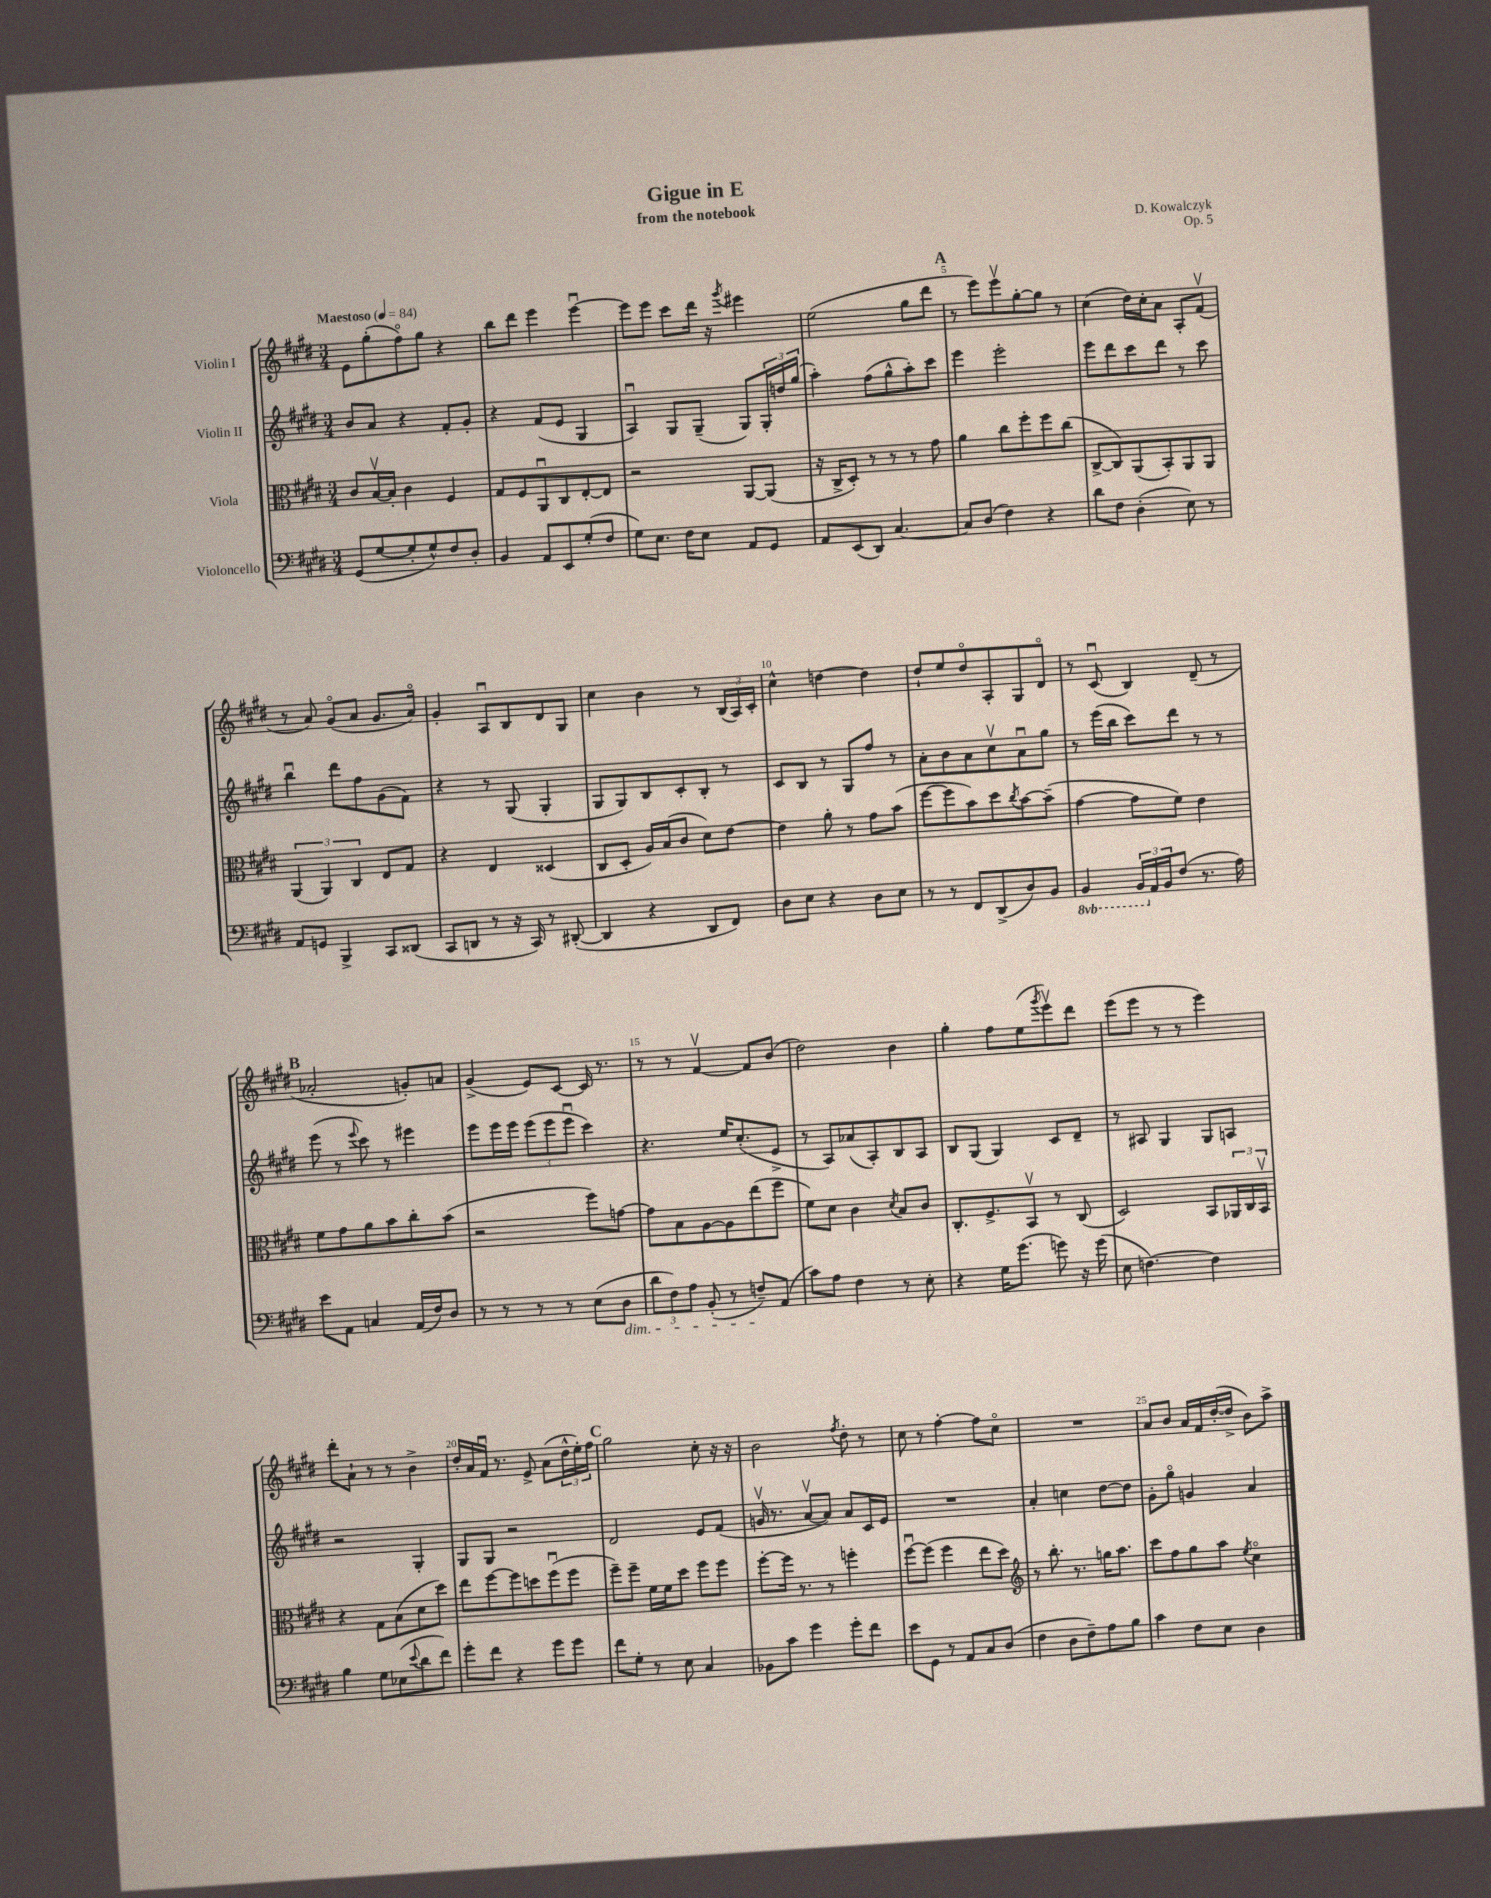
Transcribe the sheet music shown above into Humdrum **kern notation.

**kern	**kern	**kern	**kern
*part4	*part3	*part2	*part1
*staff4	*staff3	*staff2	*staff1
*I"Violoncello	*I"Viola	*I"Violin II	*I"Violin I
*clefF4	*clefC3	*clefG2	*clefG2
*k[f#c#g#d#]	*k[f#c#g#d#]	*k[f#c#g#d#]	*k[f#c#g#d#]
*M3/4	*M3/4	*M3/4	*M3/4
*MM84	*MM84	*MM84	*MM84
=1	=1	=1	=1
!	!	!	!LO:TX:a:B:t=Maestoso
(8GG#/L	8c#/L	8b/L	8e\L
[8G#/	[16Bv/L	8a/J	(8gg#'\
.	16B'/JJ]	.	.
8G#'/]	4c#\	4r	8ff#\)
8G#^^/)	.	.	8gg#\J
8F#/	4F#/	8f#'/L	4r
8D#'/J	.	8g#'/J	.
=2	=2	=2	=2
4BB/	8G#/L	4r	8bb\L
.	8F#/	.	8ddd#\J
8AA/L	8AAu/	(8f#/L	4eee\
8EE/	8C#/	8e/J	.
(8G#'/	[8E'/	4G#/	[4eeeu\
8F#/J	8E/J]	.	.
=3	=3	=3	=3
8G#\L)	2r	4Au/)	8eee\L]
8.E\J	.	.	8eee\J
.	.	8G#/L	8ccc#\L
16F#\KL	.	.	.
8E\J	.	(8G#~/J	16ddd#\Jk
.	.	.	16r
.	.	.	8qggg#/
8AA/L	[8AA/L	8G#/L)	4eee#X\
8GG#/J	(8AA/J]	24G#'/L	.
.	.	24ddn/	.
.	.	(24gg#/JJ	.
=4	=4	=4	=4
8AA/L	16r	4aa'\)	(2ee\
.	16C#^/KL	.	.
(8EE/	8D#'/J)	.	.
8DD#/J)	8r	(8ff#\L	.
[4.C#/	8r	8gg#^^\	.
.	8r	8aa'\)	8gg#\L
.	8g#\	8ccc#\J	8ddd#\J
!!LO:REH:place=s1:t=A
=5	=5	=5	=5
8C#/L]	4a\	4eee\	8r
(8D#/J	.	.	8eee\L)
4F#\)	8cc#\L	2eee'\	8eeev\
.	8ff#'\	.	[8gg#'\
4r	8ff#\	.	8gg#\J]
.	(8cc#\J	.	8r
=6	=6	=6	=6
8d#\L	[8C#^/L	8eee\L	(4cc#\
8F#\J	8C#/])	8ddd#\	.
(4D#'\	(8AA/	8ccc#\	16dd#\LL)
.	.	.	16cc#'\J
.	8BB'/)	8ddd#\J	8a\J
8E\)	8AA/	8r	8A'/L
8r	8AA/J	8ccc#\	(8f#v/J
!!LO:LB:g=z
=7	=7	=7	=7
8AA/L	(6AA/	4bbu\	8r
8GGn/J	.	.	8a/)
.	6AA/)	.	.
4BBB^/	.	8ddd#\L	(8g#/L
.	6C#/	.	.
.	.	8ff#\	8a/J
8CC#/L	8E/L	(8g#\	8.g#/L
(8DD##X/J	8G#/J	8f#\J)	.
.	.	.	16a/Jk)
=8	=8	=8	=8
8CC#/L	4r	4r	4g#'/
8DDn/J	.	.	.
8r	4E/	8r	8Au/L
16r	.	(8G#/	8B/
16CC#/)	.	.	.
8r	(4D##X/	4G#'/	8d#/
([8DD#X'/	.	.	8G#/J
=9	=9	=9	=9
4DD#/]	8C#/L	8G#/L	4cc#\
.	8D#'/J	8G#/)	.
4r	16A/LL)	8B/	4b\
.	(16B/J	.	.
.	8c#/J	8c#'/	.
8DD#/L	8d#\L)	8B'/J	8r
8FF#/J)	[8e\J	8r	(24B/LL
.	.	.	24A/)
.	.	.	24c#'/JJ
=10	=10	=10	=10
8D#\L	4e\]	8c#/L	4cc#^^\
8E\J	.	8B/J	.
4r	8a'\	8r	[4ddn\
.	8r	8G#/L	.
8D#\L	8g#\L	8ff#/J	4dd\]
8E\J	(8b\J	8r	.
=11	=11	=11	=11
8r	[8ff#\L	8a'\L	8dd#`/L
8r	8ff#\]	8b\	8ee/
8FF#/L	8b\)	8a\	8dd#/
(8DD#^/	8dd#\	8cc#v\	8A'/
.	8qcc#/	.	.
8D#/)	[8b\	8au\	8G#/
8BB/J	(8b~\J]	8gg#\J	8d#/J
=12	=12	=12	=12
*8ba	*	*	*
4BBB/	[4g#\	8r	8r
.	.	(16eee\LL	(8c#u/
.	.	16bb\JJ	.
24BBB/LL	8g#\L]	8ccc#\L)	4B/)
*X8ba	*	*	*
24AA/	.	.	.
24BB/J	.	.	.
(8F#/J	8f#\J)	8ddd#\J	.
8.r	4e\	8r	(8d#~/
.	.	8r	8r
16A\)	.	.	.
!!LO:LB:g=z
!!LO:REH:place=s1:t=B
=13	=13	=13	=13
8e\L	8f#\L	(8eee\	2a-X'/
8AA\J	8g#\	8r	.
.	.	8qqeee/	.
4Cn/	8a\	8ccc#\)	.
.	8b\	8r	.
(16AA/LL	8cc#'\	4eee#X\	8gn'/L)
16F#/J)	.	.	.
8D#/J	(8b\J	.	8an/J
=14	=14	=14	=14
8r	2r	8eee\L	(4g#^/
8r	.	16eee\L	.
.	.	16eee\JJ	.
8r	.	(12eee\L	8e/L)
.	.	12eee\	.
8r	.	.	[8c#/J
.	.	12eeeu\J	.
(8E\L	8ff#\L)	4ccc#\)	16c#/]
.	.	.	8.r
!LO:TX:b:i:t=dim.	!	!	!
8D#\J	[8gn\J	.	.
=15	=15	=15	=15
12d#\L	8g\L]	4.r	8r
12F#\)	.	.	.
.	8B\	.	8r
12A\J	.	.	.
(8BB'/	[8A\	.	[4f#v/
8r	8A\]	16ee/KL	.
.	.	(8.cc#'/	.
8Fn~/L)	(8ee\	.	8f#/L]
(8AA/J	8ff#\J	8e^/J	(8b/J
=16	=16	=16	=16
8c#\L)	8f#\L)	8r	2dd#\)
8A\J	8d#\J	8A/L)	.
4F#\	4c#\	(8a-X/	.
.	.	8A'/)	.
.	8qd#/	.	.
8r	8B/L	8B/	4b\
8E'\	8c#/J	8A/J	.
=17	=17	=17	=17
4r	8.C#'/L	8B/L	4gg#'\
.	.	(8G#/J	.
.	8.F#^/	.	.
16G#\KL	.	4G#/)	8ff#\L
(8.g#\J	.	.	.
.	8BBv/J	.	(8ee\
.	.	.	8qggg#/
8gn\)	8r	8c#/L	8eeev\)
16r	(8C#/	8d#~/J	8ddd#\J
(16g\	.	.	.
=18	=18	=18	=18
8E\	2D#/)	8r	(8eee\L
[4.Fn\)	.	8A#X/	8eee\J
.	.	4G#/	8r
.	.	.	8r
4F\]	8BB/L	8G#/L	4eee\)
.	24AA-X/L	8An/J	.
.	24C#/	.	.
.	24BBv/JJ	.	.
!!LO:LB:g=z
=19	=19	=19	=19
4B\	4r	2r	8ddd#'\L
.	.	.	8a`\J
8G#\L	8G#\L	.	8r
(8E-X\	(8B\	.	8r
8qqe/	.	.	.
8d#\	8d#\	4G#'/	4b^\
8f#\J)	8dd#\J)	.	.
=20	=20	=20	=20
8g#'\L	8ee\L	8G#/L	16dd#'/LL
.	.	.	16a/
8f#\J	[8ff#\	8G#/J	16f#u/JJ
.	.	.	8.r
4r	8ff#\]	2r	.
.	8ddn\	.	8e^/
8g#\L	(8ff#u\	.	(8a\L
8g#\J	8ff#\J	.	24dd#^^\L
.	.	.	24ee'\)
.	.	.	24ff#\JJ
!!LO:REH:place=s1:t=C
=21	=21	=21	=21
8f#\L	8ff#~\L)	2d#/	2gg#\
8G#'\J	8ff#~\J	.	.
8r	16f#\LL	.	.
.	16f#\J	.	.
8E\	8dd#\J	.	.
4C#/	8ff#\L	8e/L	8cc#'\
.	8ff#\J	(8f#/J	16r
.	.	.	16r
=22	=22	=22	=22
8BB-X\L	[8ff#'\L	16gnv/	2b\
.	.	8.r	.
8c#\J	16ff#\Jk]	.	.
.	8.r	.	.
4g#\	.	[8av/L	.
.	8r	8a/J])	.
.	.	.	8qff#/
8g#'\L	4ffn'\	8a/L	8dd#'\
8f#\J	.	16c#/L	8r
.	.	16e/JJ	.
=23	=23	=23	=23
8e\L	[8ff#u\L	2.r	8cc#\
8GG#\J	(8ff#\J]	.	8r
8r	4ff#\	.	[4ff#'\
8AA/L	.	.	.
8C#/	8ee\L	.	8ff#\L]
(8D#/J	8dd#\J)	.	8cc#\J
=24	=24	=24	=24
*	*clefG2	*	*
4F#\	8r	4a'/	2.r
.	8.bb'\	.	.
8D#\L	.	4ccn\	.
.	8.r	.	.
8F#~\)	.	.	.
8A\	16ggn\KL	[8dd#\L	.
.	8.aa\J	.	.
8B\J	.	8dd#\J]	.
=25	=25	=25	=25
4c#\	8ccc#\L	8g#'\L	8a/L
.	8ff#\	8gg#\J	8b/J
8F#\L	8gg#\	4gn/	16a/LL
.	.	.	16f#/
8E\J	8aa\J	.	([16dd#'/
.	.	.	16dd#^/JJ]
.	8qee/	.	.
4D#\	4cc#\	4a/	8b\L)
.	.	.	8aa^\J
==	==	==	==
*-	*-	*-	*-
